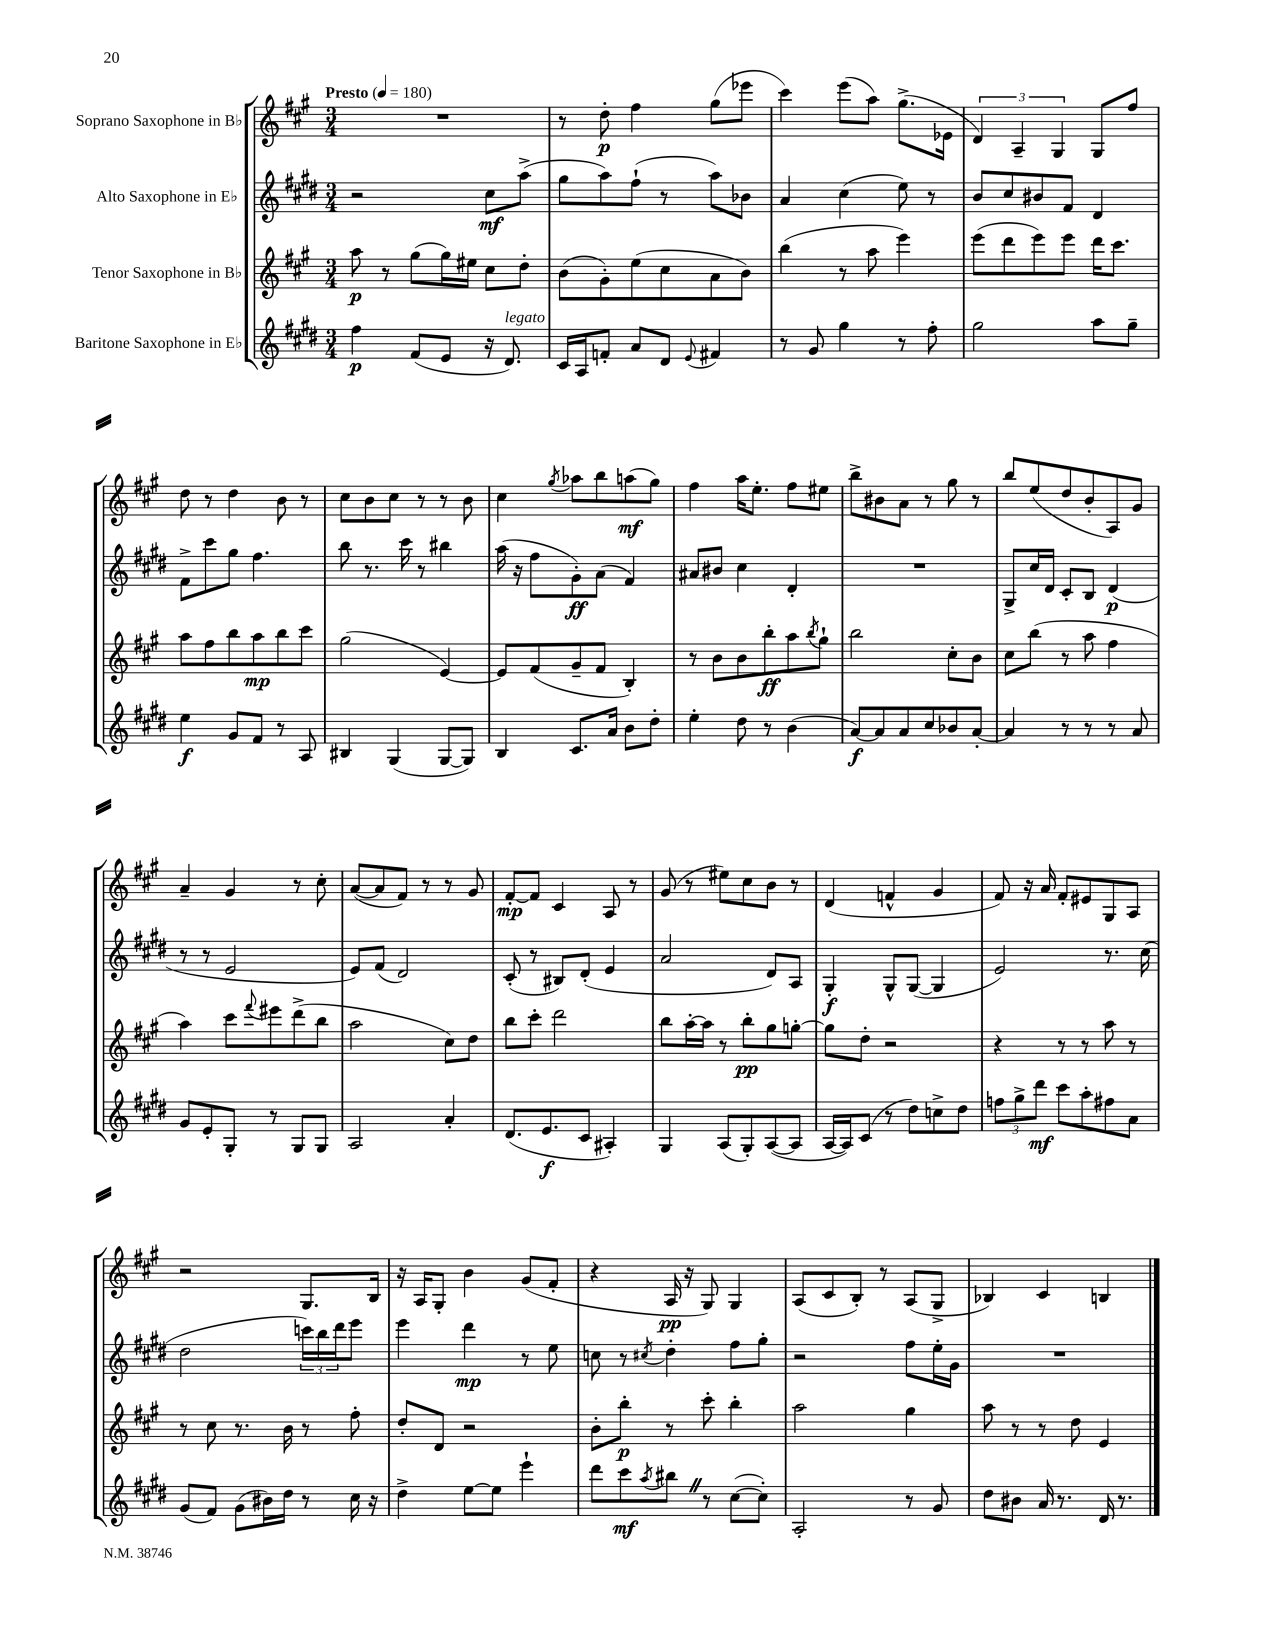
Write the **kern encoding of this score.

**kern	**kern	**kern	**kern
*staff4	*staff3	*staff2	*staff1
*clefG2	*clefG2	*clefG2	*clefG2
*k[f#c#g#d#]	*k[f#c#g#]	*k[f#c#g#d#]	*k[f#c#g#]
*M3/4	*M3/4	*M3/4	*M3/4
*MM180	*MM180	*MM180	*MM180
4ff#\	8aa\	2r	2.r
.	8r	.	.
(8f#/L	(8gg#\L	.	.
8e/J	16gg#\L)	.	.
.	16ee#\JJ	.	.
16r	8cc#\L	8cc#\L	.
8.d#/)	.	.	.
.	8dd'\J	(8aa^\J	.
=	=	=	=
16c#/LL	(8b\L	8gg#\L	8r
16A/J	.	.	.
8f'/J	8g#'\)	8aa\)	8dd'\
8a/L	(8ee\	(8ff#`\J	4ff#\
8d#/J	8cc#\	8r	.
8qqe/	.	.	.
4f#/	8a\	8aa\L)	(8gg#\L
.	8b\J)	8b-\J	8eee-\J
=	=	=	=
8r	(4bb\	4a/	4ccc#\)
8g#/	.	.	.
4gg#\	8r	(4cc#\	(8eee\L
.	8aa\	.	8aa\J)
8r	4eee\)	8ee\)	(8.gg#^\L
8ff#'\	.	8r	.
.	.	.	16e-\Jk
=	=	=	=
2gg#\	(8eee\L	8b/L	6d/)
.	8ddd\	8cc#/	.
.	.	.	6A~/
.	8eee\)	8b#/	.
.	.	.	6G#/
.	8eee\J	8f#/J	.
8aa\L	16ddd\LK	4d#/	8G#/L
.	8.ccc#\J	.	.
8gg#~\J	.	.	8ff#/J
=	=	=	=
4ee\	8aa\L	8f#^\L	8dd\
.	8ff#\	8ccc#\	8r
8g#/L	8bb\	8gg#\J	4dd\
8f#/J	8aa\	4.ff#\	.
8r	8bb\	.	8b\
8A/	8ccc#\J	.	8r
=	=	=	=
4B#/	(2gg#\	8bb\	8cc#\L
.	.	8.r	8b\
(4G#/	.	.	8cc#\J
.	.	16ccc#\	.
.	.	8r	8r
[8G#/L	[4e/)	4bb#\	8r
8G#/]J)	.	.	8b\
=	=	=	=
4B/	8e/]L	(16aa\	4cc#\
.	.	16r	.
.	(8f#/	8ff#\L	.
.	.	.	8qgg#/
8.c#/L	8g#~/	8g#'\)	8aa-\L
.	8f#/J	(8a\J	8bb\
16a/Jk	.	.	.
8b\L	4B'/)	4f#/)	(8aa\
8dd#'\J	.	.	8gg#\J)
=	=	=	=
4ee'\	8r	8a#/L	4ff#\
.	8b\L	8b#/J	.
8dd#\	8b\	4cc#\	16aa\LK
.	.	.	8.ee'\J
8r	8bb'\	.	.
(4b\	8aa\	4d#'/	8ff#\L
.	8qbb/	.	.
.	8gg#`\J	.	8ee#\J
=	=	=	=
[8a/L)	2bb\	2.r	8bb^\L
8a/]	.	.	8b#\
8a/	.	.	8a\J
8cc#/	.	.	8r
8b-/	8cc#'\L	.	8gg#\
[8a'/J	8b\J	.	8r
=	=	=	=
4a/]	8cc#\L	8G#^/L	8bb/L
.	(8bb\J	16cc#/L	(8ee/
.	.	16d#/JJ	.
8r	8r	8c#'/L	8dd/
8r	8aa\	8B/J	8b'/
8r	4ff#\	(4d#/	8A/)
8a/	.	.	8g#/J
=	=	=	=
8g#/L	4aa\)	8r	4a~/
8e'/	.	8r	.
8G#'/J	8ccc#\L	2e/	4g#/
.	8qqfff#/	.	.
8r	8eee#\	.	.
8G#/L	(8ddd^\	.	8r
8G#/J	8bb\J	.	8cc#'\
=	=	=	=
2A/	2aa\	8e/L)	([8a/L
.	.	(8f#/J	8a/]
.	.	2d#/)	8f#/J)
.	.	.	8r
4a'/	8cc#\L)	.	8r
.	8dd\J	.	8g#/
=	=	=	=
(8.d#/L	8bb\L	(8c#'/	[8f#'/L
.	8ccc#'\J	8r	8f#/]J
8.e/	.	.	.
.	2ddd\	8B#/L)	4c#/
8c#/J	.	(8d#'/J	.
4A#'/)	.	4e/	8A/
.	.	.	8r
=	=	=	=
4G#/	8bb\L	2a/	(8g#/
.	[16aa'\L	.	8r
.	16aa\]JJ	.	.
(8A/L	8r	.	8ee#\L)
8G#'/)	8bb'\L	.	8cc#\
([8A/	8gg#\	8d#/L)	8b\J
8A/]J	[8gg'\J	8A/J	8r
=	=	=	=
[16A/LL	8gg\]L	4G#'/	(4d/
16A/]J)	.	.	.
(8c#/J	8dd'\J	.	.
8r	2r	8G#^^/L	4f^^/
8dd#\L)	.	([8G#/J	.
8cc^\	.	4G#/]	4g#/
8dd#\J	.	.	.
=	=	=	=
12ff\L	4r	2e/)	8f#/)
12gg#^\	.	.	.
.	.	.	16r
12ddd#\J	.	.	.
.	.	.	16a/
8ccc#\L	8r	.	8f#'/L
8aa'\	8r	.	8e#/
8ff#\	8aa\	8.r	8G#/
8a\J	8r	.	8A/J
.	.	(16cc#\	.
=	=	=	=
(8g#/L	8r	2dd#\	2r
8f#/J)	8cc#\	.	.
(8g#\L	8.r	.	.
16b#\L)	.	.	.
16dd#\JJ	16b\	.	.
8r	8r	24ccc\LL)	8.G#/L
.	.	24bb\	.
.	.	24ddd#\J	.
16cc#\	8ff#'\	8eee\J	.
16r	.	.	16B/Jk
=	=	=	=
4dd#^\	8dd'/L	4eee\	16r
.	.	.	16A/LK
.	8d/J	.	8G#'/J
[8ee\L	2r	4ddd#\	4b\
8ee\]J	.	.	.
4eee`\	.	8r	(8g#/L
.	.	8ee\	8f#'/J
=	=	=	=
8ddd#\L	8b'\L	8cc\	4r
8ccc#\	8bb'\J	8r	.
8qaa/	.	8qcc#/	.
8bb#\J	8r	4dd#'\	16A/
.	.	.	16r
8r	8ccc#'\	.	8G#/)
([8cc#\L	4bb'\	8ff#\L	4G#/
8cc#'\]J)	.	8gg#'\J	.
=	=	=	=
2A'/	2aa\	2r	(8A/L
.	.	.	8c#/
.	.	.	8B'/J)
.	.	.	8r
8r	4gg#\	8ff#\L	(8A/L
8g#/	.	16ee'\L	8G#^/J
.	.	16g#\JJ	.
=	=	=	=
8dd#\L	8aa\	2.r	4B-/)
8b#\J	8r	.	.
16a/	8r	.	4c#/
8.r	.	.	.
.	8dd\	.	.
16d#/	4e/	.	4B/
8.r	.	.	.
==	==	==	==
*-	*-	*-	*-
